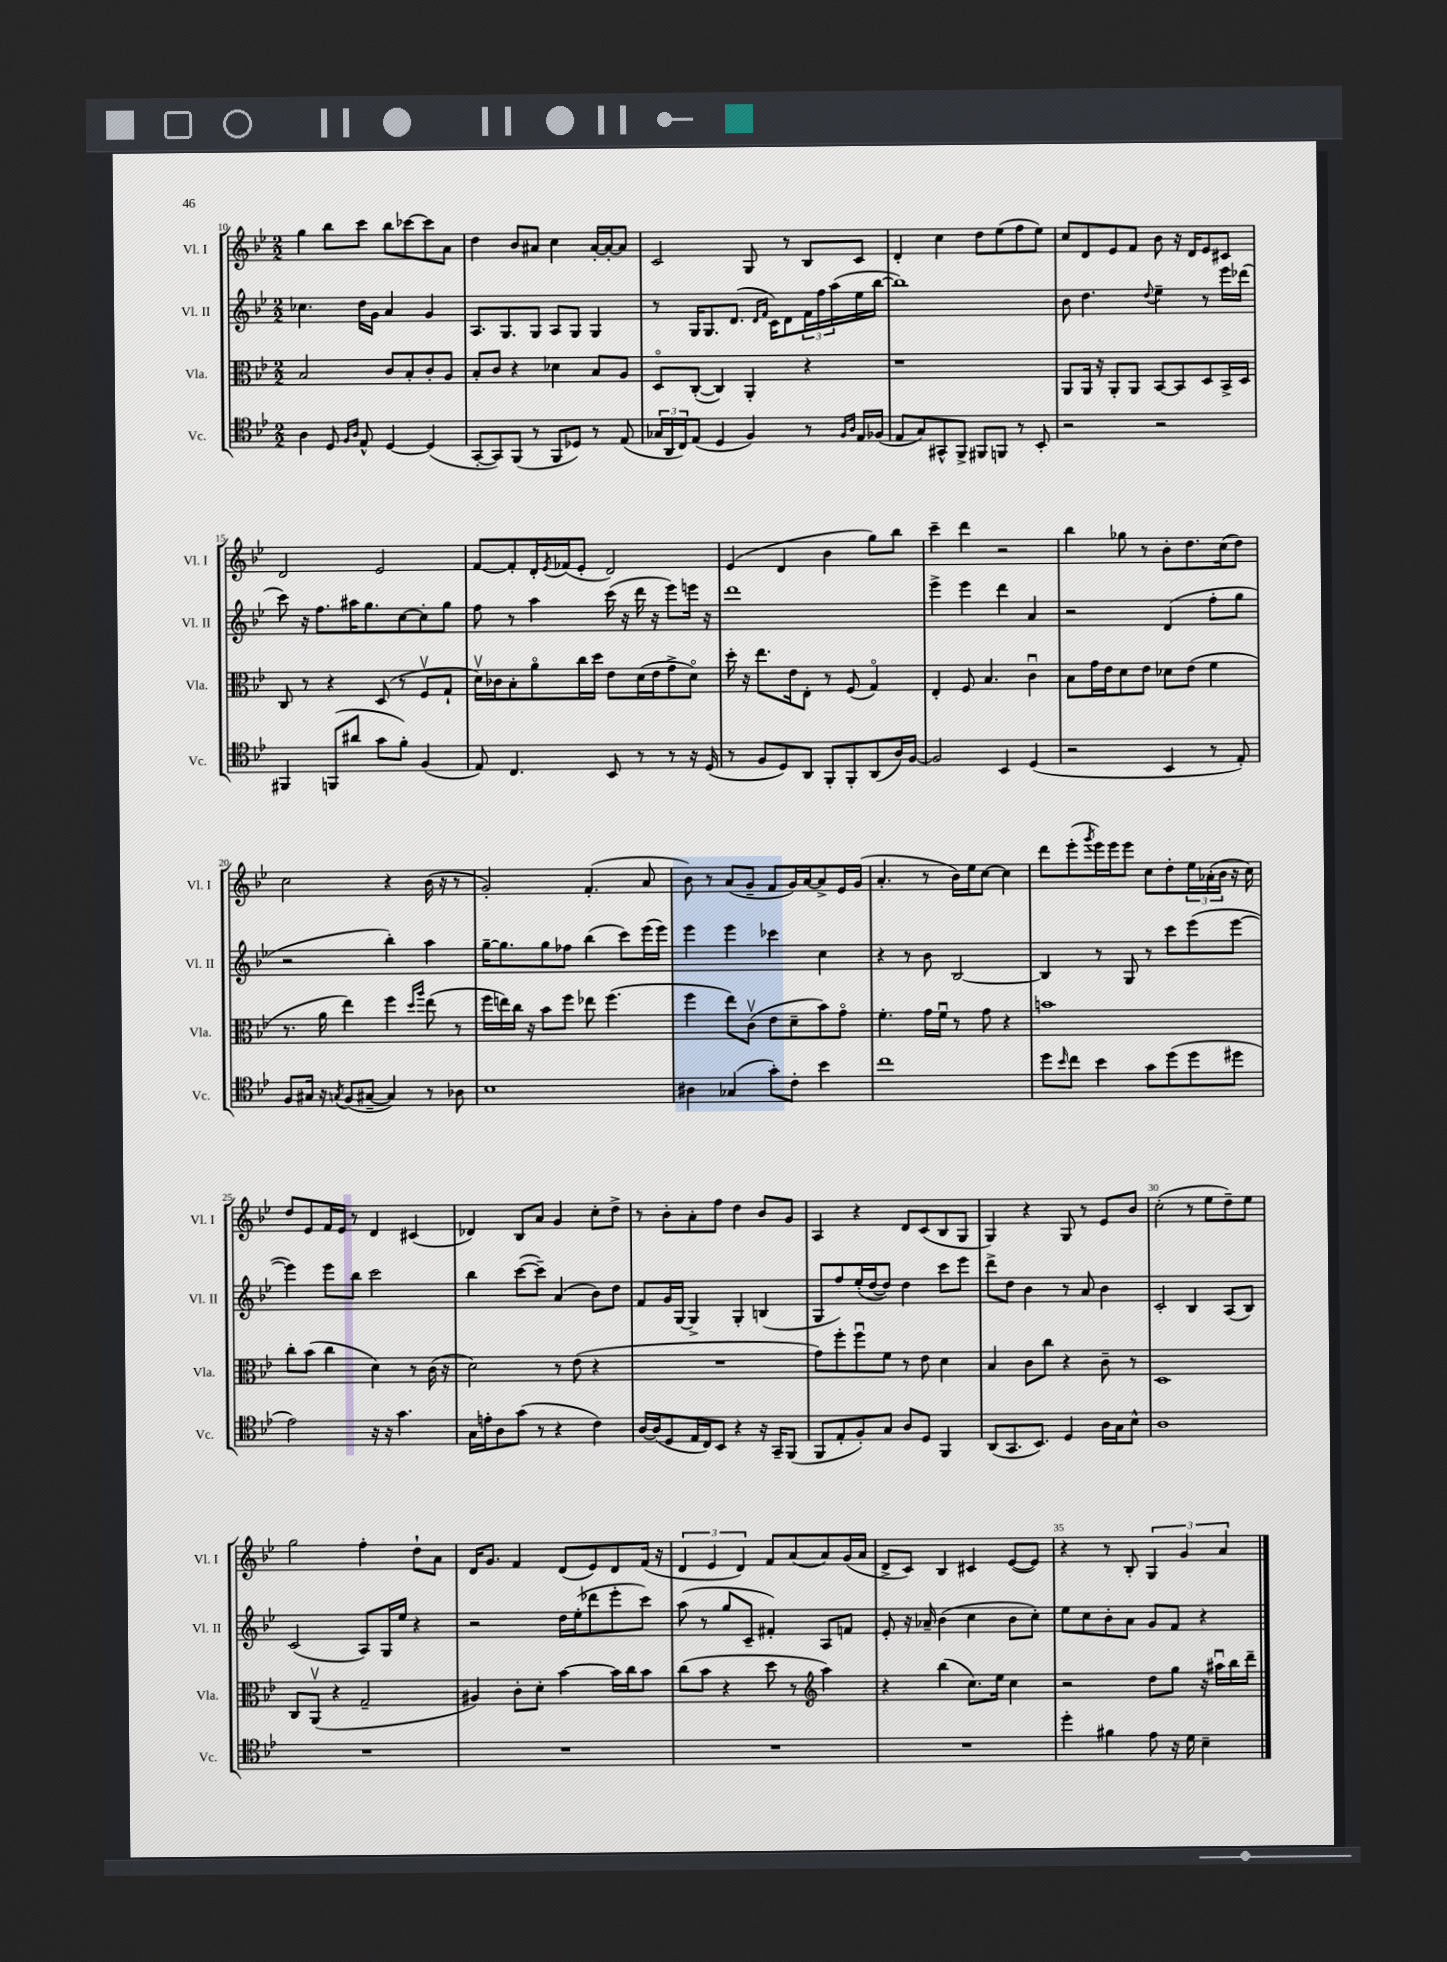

**kern	**kern	**kern	**kern
*part4	*part3	*part2	*part1
*staff4	*staff3	*staff2	*staff1
*I"Vc.	*I"Vla.	*I"Vl. II	*I"Vl. I
*I'Vc.	*I'Vla.	*I'Vl. II	*I'Vl. I
*clefC4	*clefC3	*clefG2	*clefG2
*k[b-e-]	*k[b-e-]	*k[b-e-]	*k[b-e-]
*M2/2	*M2/2	*M2/2	*M2/2
=10	=10	=10	=10
4A\	2B-/	4.cc-X\	4gg\
8D/	.	.	8bb-\L
16qqF/LL	.	.	.
16qqA/JJ	.	.	.
8E-^^/	.	16dd\LL	8ccc\J
.	.	16g\JJ	.
[4D/	8c/L	4a/	8bb-\L
.	8B-'/	.	[8ccc-X\
(4D/]	8c'/	4g/	8ccc-\]
.	8A/J	.	8a\J
=11	=11	=11	=11
[8GG'/L	8B-'/L	8.A/L	4dd\
8GG/])	8c/J	.	.
.	.	8.G/	.
(8FF/J	4r	.	8b-/L
8r	.	8G/J	8a#X/J
8FF/L	4d-X\	8A/L	4cc\
8D-X/J)	.	8G/J	.
8r	8B-/L	4G/	[16a#'/LL
.	.	.	16a#'/J_
(8E-/	8A/J	.	8a#/J]
=12	=12	=12	=12
24G-X/LL	8D/L	8r	2c/
24AA/	.	.	.
24C/J)	.	.	.
(8E-/J	([8C'/J	16G/KL	.
.	.	8.G/	.
4D/	4C/])	.	.
.	.	(8.d/J	.
4F/)	4AA'/	.	8G/
.	.	16qqd/LL	.
.	.	16qqf/JJ	.
.	.	16c\KL)	.
.	.	8d\	8r
8r	4r	24f\L	8B-/L
.	.	24ff\	.
.	.	(24aa\	.
16qqF/LL	.	.	.
16qqA/JJ	.	.	.
16E-/LL	.	16ee-\	8c/J
(16F-X/JJ	.	[16bb-\JJ	.
=13	=13	=13	=13
8E-/L	1r	1bb-])	4d'/
8G/)	.	.	.
8GG#X^^/	.	.	4cc\
8FF^/J	.	.	.
8FF#X/L	.	.	8dd\L
8FFn/J	.	.	(8ee-\
8r	.	.	8ff\
8BB-'/	.	.	8ee-\J)
=14	=14	=14	=14
2r	8AA/L	8b-\	8cc/L
.	16AA/Jk	4.dd\	8d/
.	16r	.	.
.	8AA'/L	.	8e-/
.	8AA/J	.	8f/J
.	.	8qqdd/	.
2r	[8BB-/L	4ee-~\	8b-\
.	8BB-/]	.	16r
.	.	.	16d/KL
.	8D/	8r	8e-/
.	16BB-^/L	16eee-\LL	8c#X/J
.	16D/JJ	(16ddd-X\JJ	.
!!LO:LB:g=z
=15	=15	=15	=15
4FF#X/	8C/	8ccc\)	2d/
.	8r	16r	.
.	.	8.ff\L	.
(8FFn/L	4r	.	.
8a#X/J	.	16aa#X\K	.
.	.	8.gg\	.
8g\L	(8D/	.	2e-/
8f'\J)	8r	[8cc\	.
(4F/	8Fv/L	8cc'\]	.
.	8G`/J	8gg\J	.
=16	=16	=16	=16
8E-/)	16dv\LL)	8ff\	[8f/L
.	16c-X\J	.	.
4.C/	8B-'\	8r	8f'/]
.	8a\	4aa\	16d'/L
.	.	.	8qe-/
.	.	.	(16f-X/J
.	16cc\L	.	8e-'/J
.	16dd\JJ	.	.
8BB-/	8e-\L	(16ccc\	2d/)
.	.	16r	.
8r	(16d\L	16ddd\	.
.	16e-\J	16r	.
8r	8g^\	8eee-\L)	.
16r	8d\J)	16eeen\Jk	.
(16D/	.	16r	.
=17	=17	=17	=17
8r	16dd'\	1ddd	(4e-/
.	16r	.	.
8F/L	8.ee-\L	.	.
8D/)	.	.	4d/
.	16e-\k	.	.
8AA/J	8E-'\J	.	.
8FF'/L	8r	.	4b-\
8FF'/	(8F/	.	.
(8AA/	4G/)	.	8gg\L)
16A/L)	.	.	8bb-\J
[16F/JJ	.	.	.
=18	=18	=18	=18
2F/]	4E-'/	4eee-^\	4ccc~\
.	8F/	4eee-\	4ddd\
.	4.B-/	.	.
4BB-/	.	4ddd\	2r
(4D/	4cu\	4a/	.
=19	=19	=19	=19
2r	8B-\L	2r	4bb-\
.	16g\L	.	.
.	16e-\J	.	.
.	8d\	.	8gg-X\
.	8e-\J	.	8r
4BB-/	8d-X\L	(4d/	8b-'\L
.	(8e-\J	.	8.dd\
8r	4f\	8ff'\L	.
.	.	.	(16cc\k
8E-'/)	.	8gg\J	8dd\J)
!!LO:LB:g=z
=20	=20	=20	=20
8F/L	8.r	2r	2cc\
16G#X/Jk	.	.	.
16r	16a\	.	.
8qGn/	.	.	.
(8F/L	4ee-\)	.	.
[8G#X~/J	.	.	.
4G#/])	4ff\	4bb-'\)	4r
.	16qqdd/LL	.	.
.	16qqaa/JJ	.	.
8r	(8ee-\	4aa\	(16b-\
.	.	.	16r
8A-X\	8r	.	8r
=21	=21	=21	=21
1B-	16ff\LL	[16gg~\KL	2g'/)
.	16een\)	8.gg\]	.
.	16cc\JJ	.	.
.	16r	.	.
.	8b-\L	8gg\	.
.	8ff\J	8ff-X\J	.
.	8ee-X\	(4bb-\	(4.f'/
.	(4.ff\	.	.
.	.	8ccc\L)	.
.	.	(16eee-\L	8a/
.	.	16eee-\JJ)	.
=22	=22	=22	=22
4A#X\	4ff\	4eee-\	8b-\)
.	.	.	8r
(4G-X/	8ee-\L)	4eee-\	(8a/L
.	(8cv\J	.	8g~/J
8g'\L)	8e-\L	4ccc-X\	8f/L
8c'\J	8d~\	.	16g/L)
.	.	.	[16a/J
4b-\	8b-\)	4cc\	8a^/]
.	8g\J	.	16e-/L
.	.	.	(16g/JJ
=23	=23	=23	=23
1cc	4.f'\	4r	4.a'/
.	.	8r	.
.	16g\LL	8b-\	8r
.	16fu\JJ	.	.
.	8r	[2B-/	16b-\LL)
.	.	.	16ee-\J
.	8g\	.	[8cc\J
.	4r	.	4cc\]
=24	=24	=24	=24
8dd\L	1bn	4B-/]	8ddd\L
16qqb-/	.	.	.
8cc\J	.	.	(8eee-'\
.	.	.	8qggg/
4b-\	.	8r	16eee-\L)
.	.	.	16eee-\J
.	.	8G/	8eee-\J
8g\L	.	8r	8cc\L
(8dd\	.	8ccc\L	8dd'\
8dd\	.	(8eee-\	24ee-\L
.	.	.	(24a-X'\
.	.	.	24b-\JJ
8dd#X\J	.	[8eee-\J	16r
.	.	.	16cc\)
!!LO:LB:g=z
=25	=25	=25	=25
2e-\)	8cc'\L	4eee-\])	8dd/L
.	(8b-\J	.	8e-/
.	4cc\	8eee-\L	16f/L
.	.	.	16e-/JJ
.	.	8bb-\J	8r
16r	4d\)	2ccc\	4d/
16r	.	.	.
4.g\	.	.	.
.	8r	.	(4c#X/
.	(16c\	.	.
.	16r	.	.
=26	=26	=26	=26
16G\LL	2d\)	4bb-\	4d-X/)
16en'\J	.	.	.
8A\	.	.	.
(8g\J	.	([8ccc\L	8B-/L
8r	.	8ccc~\J])	8a/J
4r	8r	(4a/	4g/
.	(8e-\	.	.
4c\)	4r	8b-\L)	8cc'\L
.	.	8dd\J	8dd^\J
=27	=27	=27	=27
[16A/LL	1r	8f/L	8r
(16A/J]	.	.	.
8D/	.	16g/L	8b-'\L
.	.	[16G/JJ	.
16E-/L	.	4G^/]	8a'\
16C/J)	.	.	.
8BB-/J	.	.	8ff\J
4r	.	4G'/	4dd\
16r	.	(4Bn/	8b-/L
16GG~/KL	.	.	.
(8FF/J	.	.	8g/J
=28	=28	=28	=28
8FF/L	8g\L)	8G/L	4A/
8E-'/	8ff'\	8ff/)	.
8F'/)	8ffu\	(16ee-'/L	4r
.	.	[16dd/J	.
8G/J	8f\J	8dd/J])	.
8A/L	8r	4dd\	8d/L
8D/J	8e-\	.	(8c/
4FF/	4d\	8ccc\L	8B-/
.	.	8eee-\J	8G/J
=29	=29	=29	=29
(8AA/L	4B-/	8ddd^\L	4G/)
8.GG/	.	8dd\J	.
.	8c\L	4b-\	4r
8.BB-/J)	.	.	.
.	8cc\J	.	.
4D/	4r	8r	8G/
.	.	8a/	8r
16A\LL	8c~\	4b-\	8e-/L
16G\J	.	.	.
8B-^^\J	8r	.	8b-/J
=30	=30	=30	=30
1A	1D	2c'/	(2cc'\
.	.	4B-/	8r
.	.	.	8ee-\L
.	.	(8A/L	8dd~\)
.	.	8B-/J)	8ee-\J
!!LO:LB:g=z
=31	=31	=31	=31
1r	8C/L	(2c/	2gg\
.	(8AAv/J	.	.
.	4r	.	.
.	2G~/	8A/L)	4ff'\
.	.	16G/L	.
.	.	16ee-/JJ	.
.	.	4r	8dd`\L
.	.	.	8a\J
=32	=32	=32	=32
1r	4A#X/)	2r	16d/KL
.	.	.	8.g/J
.	8c'\L	.	4f/
.	8d'\J	.	.
.	[4b-\	16dd\LL	(8d/L
.	.	(16ee-'\J	.
.	.	8ddd-X\	8e-/)
.	16b-\LL]	8eee-'\	8d/
.	16cc\J	.	.
.	8b-\J	8ccc\J)	(16f/Jk
.	.	.	16r
=33	=33	=33	=33
1r	(8cc\L	(8aa\	6d/
.	8b-\J	8r	.
.	.	.	6e-/
.	4r	8gg/L	.
.	.	.	6d/)
.	.	8c~/J	.
.	8dd\	4f#X'/)	8f/L
.	8r	.	(8a/
*	*clefG2	*	*
.	4aa\)	8A/L	8a/)
.	.	8fn/J	(16g/L
.	.	.	16a/JJ
=34	=34	=34	=34
1r	4r	8e-'/	8d^/L
.	.	16r	8c/J)
.	.	16a-X~/	.
.	(4bb-\	(4b-\	4B-/
.	8.cc\L)	4cc\	4c#X/
.	16ee-\Jk	.	.
.	4cc\	8b-\L	([8e-/L
.	.	8cc'\J)	8e-/J])
=35	=35	=35	=35
4dd'\	2r	8ee-\L	4r
.	.	8cc\	.
4f#X\	.	8b-'\	8r
.	.	8a\J	8B-'/
8e-\	8dd\L	8g/L	6G/
16r	8gg\J	8f/J	.
.	.	.	6g/
16d\	.	.	.
4B-~\	16r	4r	.
.	16aa#Xu\LL	.	.
.	.	.	6a/
.	16bb-\	.	.
.	16ddd~\JJ	.	.
==	==	==	==
*-	*-	*-	*-
